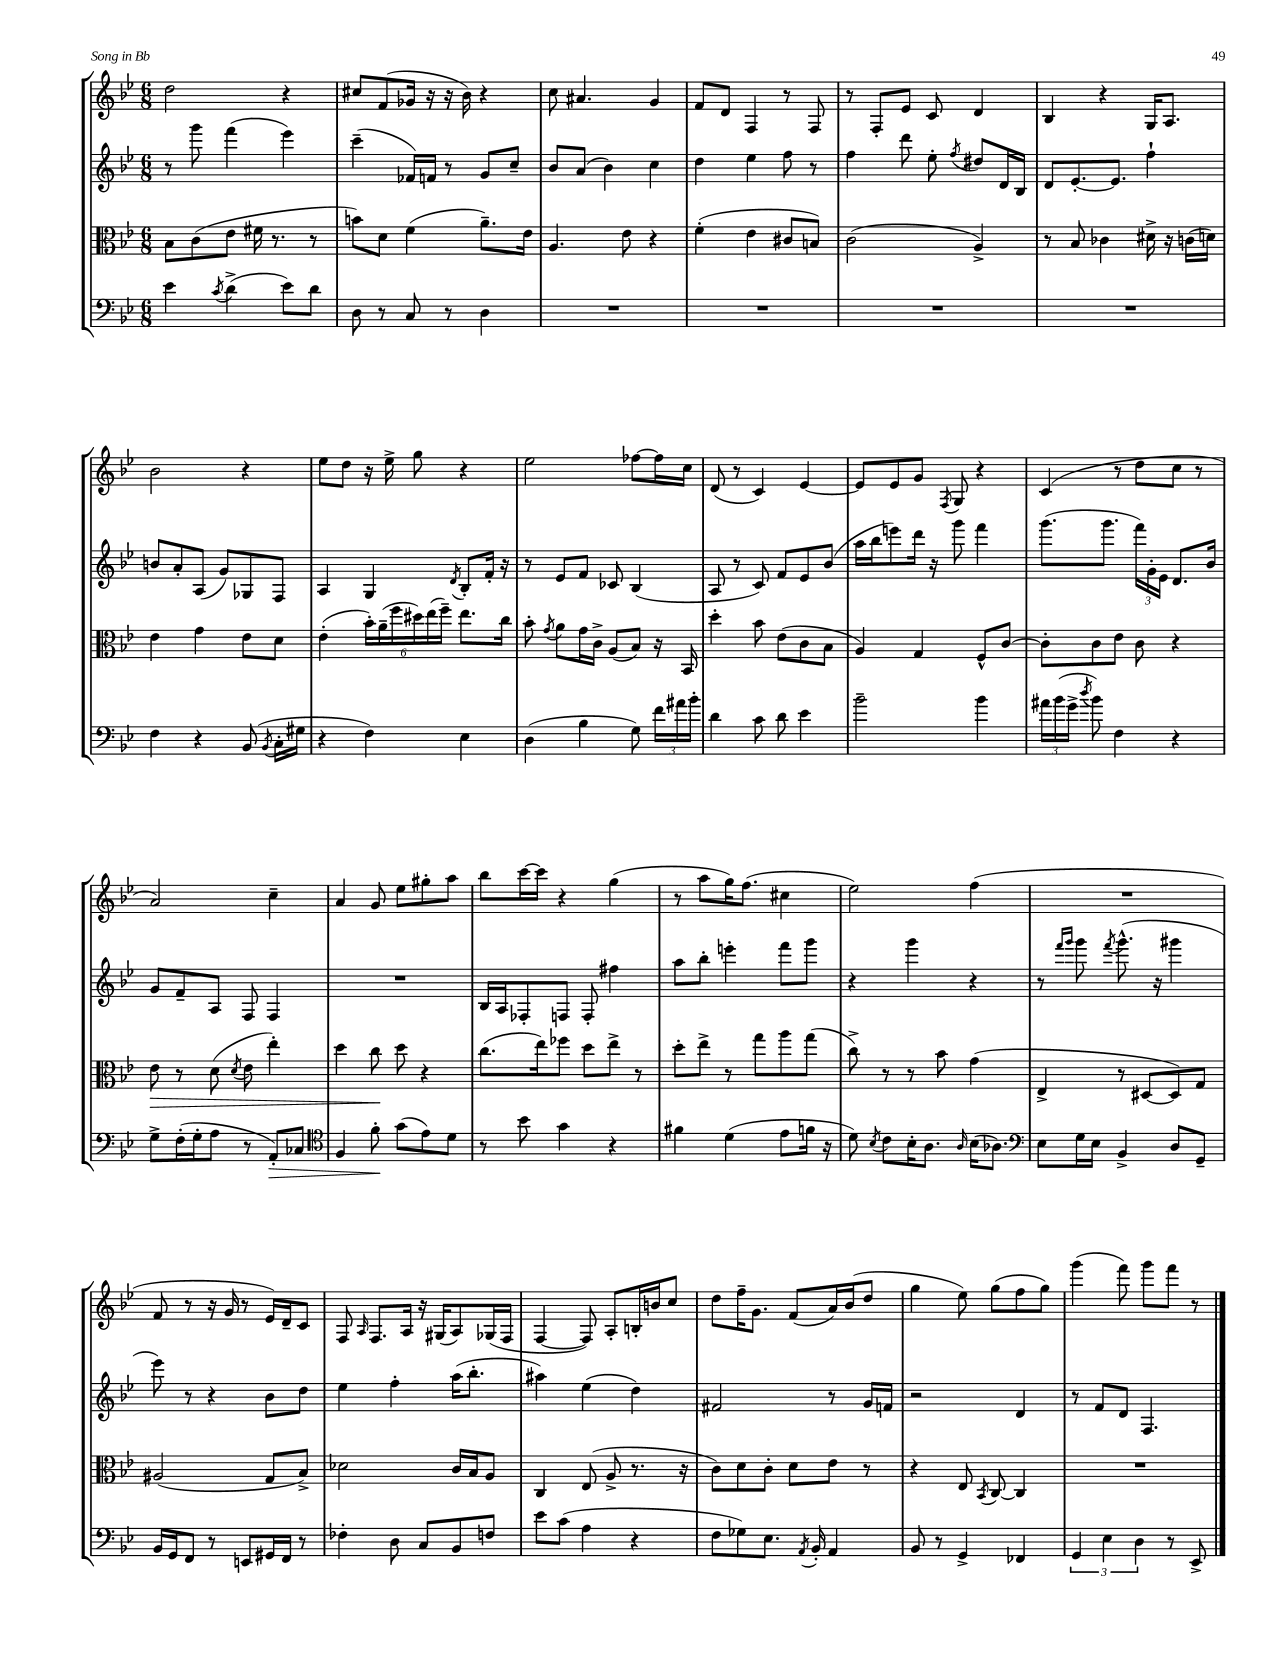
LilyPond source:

<<
\new StaffGroup <<
\new Staff = "s0" {
    \clef treble \key bes \major \numericTimeSignature \time 6/8
    \autoBeamOff d''2 r4 |
    cis''8[ f'8( ges'16] r16 r16 bes'16) r4 |
    c''8 ais'4. g'4 |
    f'8[ d'8] f4 r8 f8 |
    r8 f8[-. ees'8] c'8 d'4 |
    bes4 r4 g16[ a8.] |
    bes'2 r4 |
    ees''8[ d''8] r16 ees''16-> g''8 r4 |
    ees''2 fes''8[~ fes''16 c''16] |
    d'8( r8 c'4) ees'4~ |
    ees'8[ ees'8 g'8] \acciaccatura { f8 } g8 r4 |
    c'4( r8 d''8[ c''8] r8 |
    a'2) c''4-- |
    a'4 g'8 ees''8[ gis''8-. a''8] |
    bes''8[ c'''16~ c'''16] r4 g''4( |
    r8 a''8[ g''16) f''8.]( cis''4 |
    ees''2) f''4( |
    R2. |
    f'8 r8 r16 g'16 r8 ees'16[) d'16-- c'8] |
    f8 \grace { a16 } f8.[ a16] r16 gis16[( a8) ges16( f16] |
    f4~ f8) a8[-. b16-. b'16 c''8] |
    d''8[ f''16-- g'8.] f'8[( a'16) bes'16( d''8] |
    g''4 ees''8) g''8[( f''8 g''8]) |
    g'''4( f'''8) g'''8[ f'''8] r8 \bar "|." |
}
\new Staff = "s1" {
    \clef treble \key bes \major \numericTimeSignature \time 6/8
    \autoBeamOff r8 g'''8 f'''4( ees'''4) |
    c'''4--( fes'16[) f'16] r8 g'8[ c''8]-- |
    bes'8[ a'8]( bes'4) c''4 |
    d''4 ees''4 f''8 r8 |
    f''4 d'''8 ees''8-. \acciaccatura { f''8 } dis''8[ d'16 bes16] |
    d'8[ ees'8.~-. ees'8.] f''4-! |
    b'8[ a'8-. a8]( g'8[) ges8 f8] |
    a4 g4 \acciaccatura { d'8 } bes8[-. f'16]-. r16 |
    r8 ees'8[ f'8] ces'8 bes4( |
    a8 r8 c'8) f'8[ ees'8 bes'8]( |
    a''16[ bes''16 e'''8) d'''16] r16 g'''8 f'''4 |
    g'''8.[( g'''8.] \tuplet 3/2 { f'''16[) g'16-. ees'16] } d'8.[ bes'16] |
    g'8[ f'8-- a8] f8 f4 |
    R2. |
    bes16[ a16 fes8-. f8] f8-. fis''4 |
    a''8[ bes''8]-. e'''4-. f'''8[ g'''8] |
    r4 g'''4 r4 |
    r8 \grace { f'''16[ g'''16] } g'''8 \acciaccatura { f'''8 } g'''8.-^( r16 gis'''4 |
    ees'''8) r8 r4 bes'8[ d''8] |
    ees''4 f''4-. a''16[( bes''8.]-. |
    ais''4) ees''4( d''4) |
    fis'2 r8 g'16[ f'16] |
    r2 d'4 |
    r8 f'8[ d'8] f4. \bar "|." |
}
\new Staff = "s2" {
    \clef alto \key bes \major \numericTimeSignature \time 6/8
    \autoBeamOff bes8[ c'8( ees'8] fis'16 r8. r8 |
    b'8[) d'8] f'4( a'8.[--) ees'16] |
    a4. ees'8 r4 |
    f'4-.( ees'4 cis'8[ b8]) |
    c'2( a4->) |
    r8 bes8 ces'4 dis'16-> r16 c'16[( d'16]) |
    ees'4 g'4 ees'8[ d'8] |
    ees'4-.( \tuplet 6/4 { bes'16[-.) a'16--( f''16 dis''16) ees''16( f''16]--) } ees''8.[ c''16] |
    bes'8-. \acciaccatura { g'8 } a'8[ g'16 c'16]-> a8[( bes8]) r16 bes,16 |
    d''4-. bes'8 ees'8[( c'8 bes8] |
    a4) g4 f8[-^ c'8]~ |
    c'8[-. c'8 ees'8] c'8 r4 |
    ees'8\> r8 d'8( \acciaccatura { d'8 } ees'8 ees''4-.) |
    d''4 c''8\! d''8 r4 |
    c''8.[( ees''16) fes''8] d''8[ ees''8]-> r8 |
    d''8[-. ees''8]-> r8 g''8[ a''8 g''8]( |
    c''8->) r8 r8 bes'8 g'4( |
    ees4-> r8 dis8[~ dis8) g8] |
    ais2( g8[ bes8]->) |
    des'2 c'16[ bes16 a8] |
    c4 ees8( a8-> r8. r16 |
    c'8[) d'8 c'8]-. d'8[ ees'8] r8 |
    r4 ees8 \acciaccatura { bes,8 } c8~ c4 |
    R2. \bar "|." |
}
\new Staff = "s3" {
    \clef bass \key bes \major \numericTimeSignature \time 6/8
    \autoBeamOff ees'4 \acciaccatura { c'8 } d'4->( ees'8[) d'8] |
    d8 r8 c8 r8 d4 |
    R2. |
    R2. |
    R2. |
    R2. |
    f4 r4 bes,8( \acciaccatura { bes,8 } c16[-. gis16] |
    r4 f4) ees4 |
    d4( bes4 g8) \tuplet 3/2 { f'16[ ais'16 bes'16]-. } |
    d'4 c'8 d'8 ees'4 |
    bes'2-- bes'4 |
    \tuplet 3/2 { ais'16[ bes'16( g'16]-> } \acciaccatura { d''8 } bes'8) f4 r4 |
    g8[-> f16-.( g16-. a8] r8 a,8[-.\>) ces8] |
    \clef tenor f4 f'8-.\! g'8[( ees'8) d'8] |
    r8 bes'8 g'4 r4 |
    fis'4 d'4( ees'8[ f'16] r16 |
    d'8) \acciaccatura { bes8 } c'8[ bes16-. a8.] \grace { a16 } bes16[( aes8.]) |
    \clef bass ees8[ g16 ees16] bes,4-> d8[ g,8]-- |
    bes,16[ g,16 f,8] r8 e,8[ gis,16 f,16] r8 |
    fes4-. d8 c8[ bes,8 f8] |
    ees'8[ c'8]( a4 r4 |
    f8[ ges8) ees8.] \acciaccatura { a,8 } bes,16-. a,4 |
    bes,8 r8 g,4-> fes,4 |
    \tuplet 3/2 { g,4 ees4 d4 } r8 ees,8-> \bar "|." |
}
>>
>>
\layout { \context { \Score \remove "Bar_number_engraver" } }
